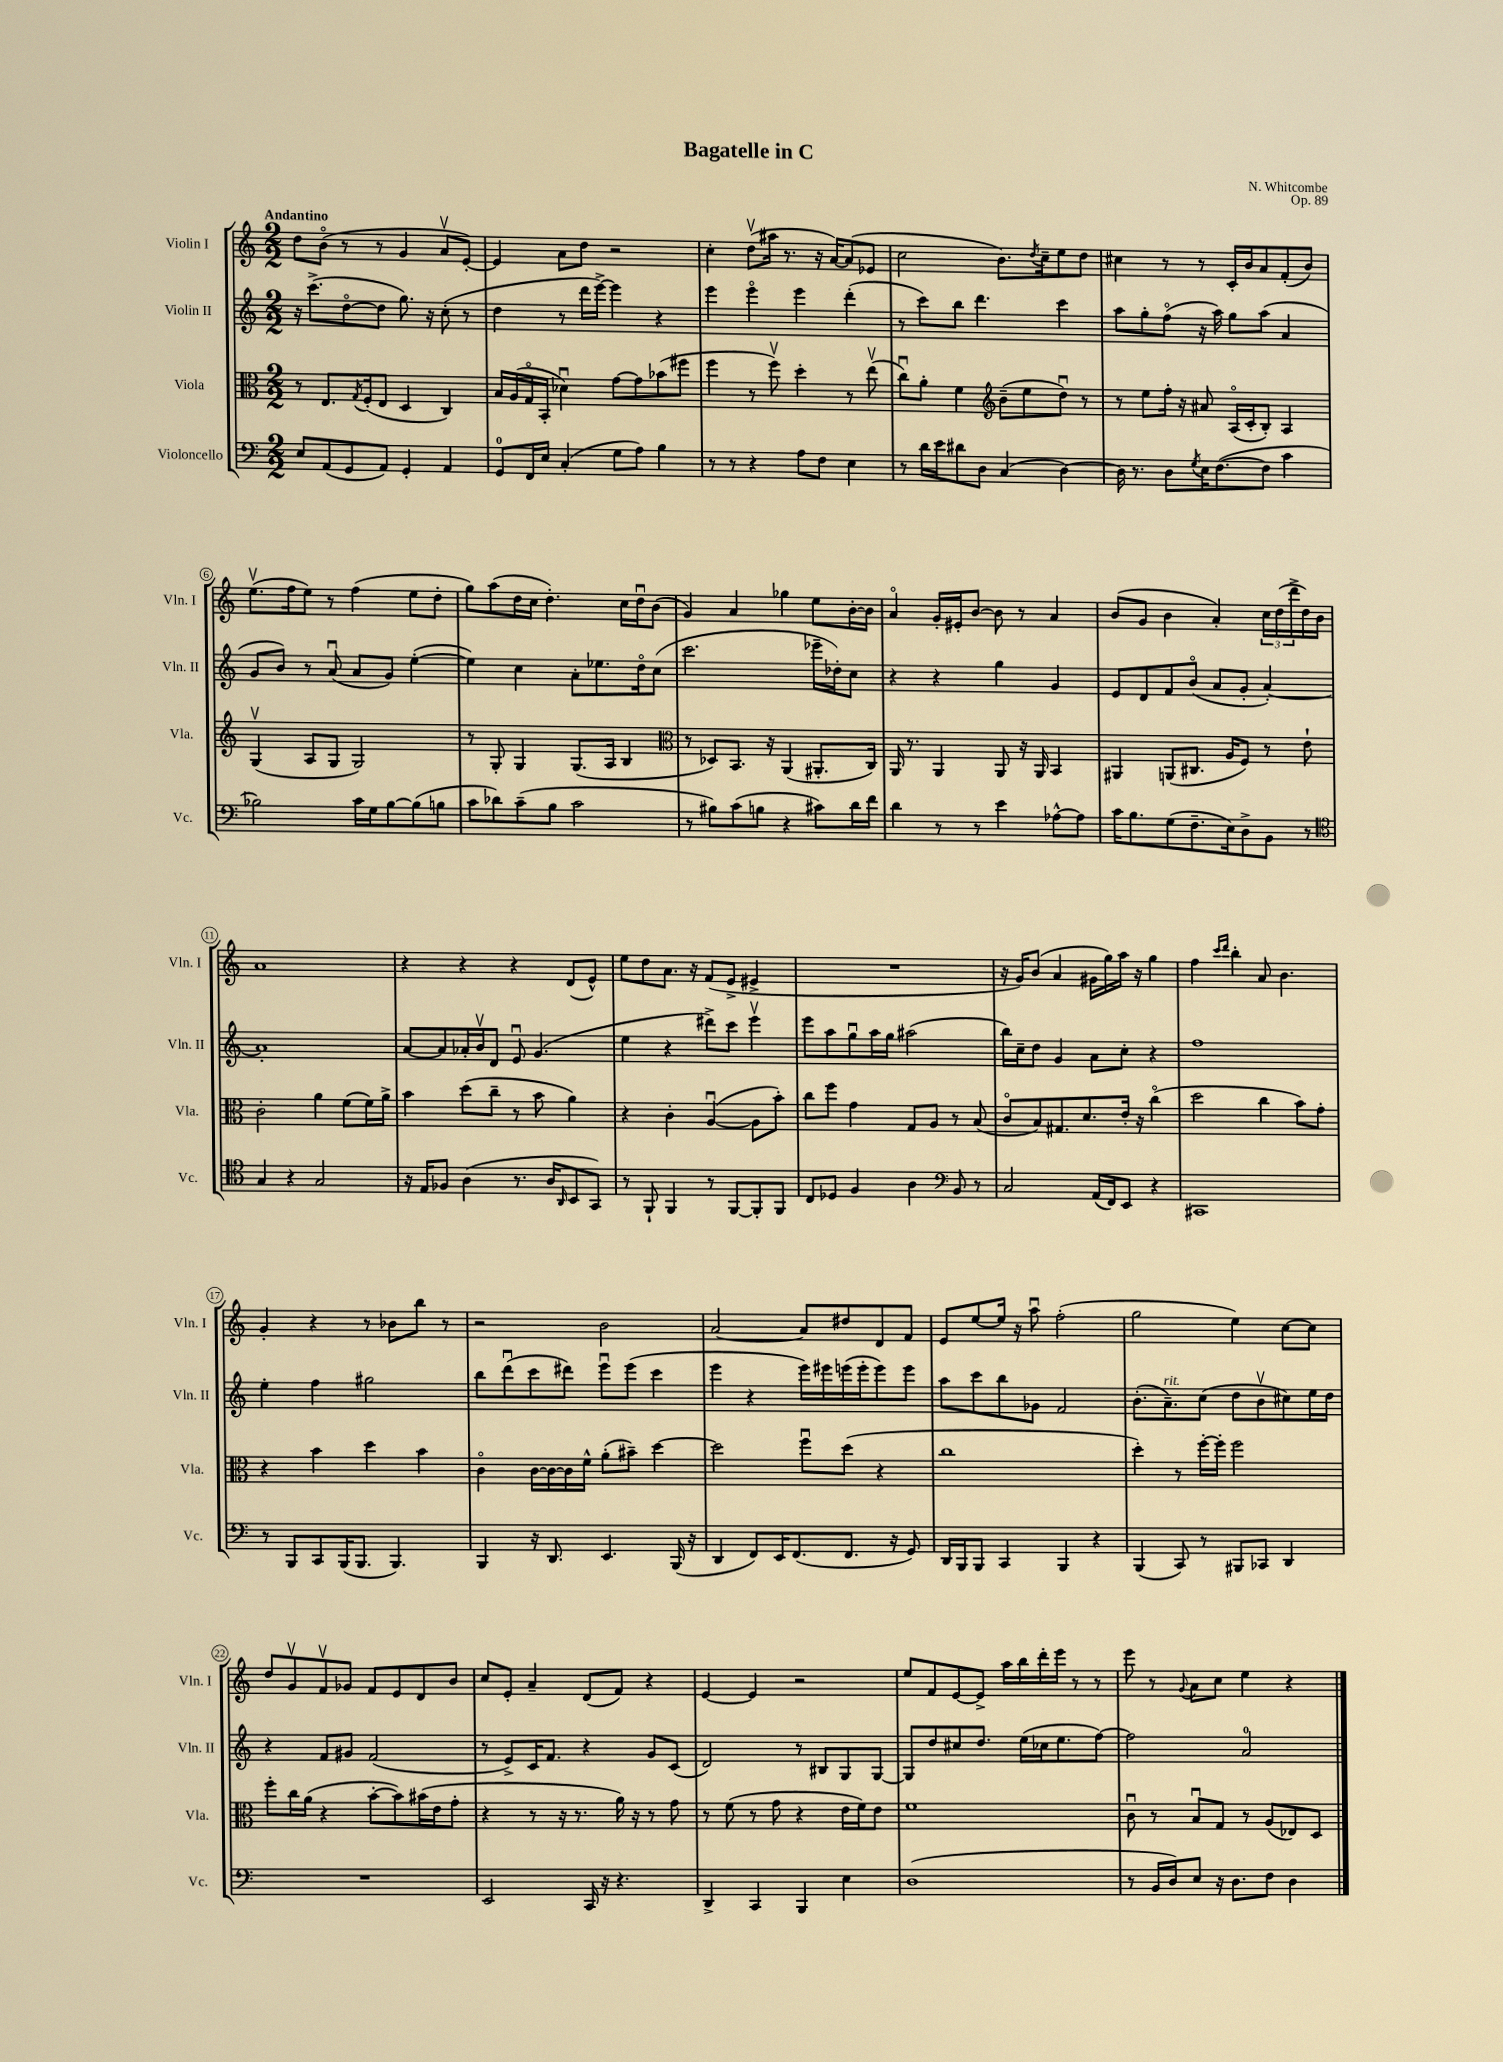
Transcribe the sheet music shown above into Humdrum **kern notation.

**kern	**kern	**kern	**kern
*staff4	*staff3	*staff2	*staff1
*clefF4	*clefC3	*clefG2	*clefG2
*k[]	*k[]	*k[]	*k[]
*M2/2	*M2/2	*M2/2	*M2/2
8E	8r	16r	8dd
.	.	(8.ccc^	.
(8AA	8.E	.	(8bo
8GG	.	[8ddo	8r
.	8qG	.	.
.	(16F'	.	.
8AA)	8E	8dd]	8r
4GG'	4D	8.gg)	4g
.	.	16r	.
4AA	4C)	(8cc'	8av
.	.	8r	[8e')
=	=	=	=
8GG	16B	4dd	4e]
.	(16A	.	.
16FF	16Go	.	.
16E	16BB'	.	.
(4C'	4d-u)	8r	8a
.	.	16ddd	8dd
.	.	[16eee^)	.
8G	[8g	4eee]	2r
8A)	8g]	.	.
4B	(8b-	4r	.
.	8ff#	.	.
=	=	=	=
8r	4ff	4eee	4cc'
8r	.	.	.
4r	8r	4eeeo	(8ddv
.	8ffv)	.	16aa#
.	.	.	8.r
8A	4dd'	4eee	.
8F	.	.	16r
.	.	.	[16a)
4E	8r	(4ddd'	(8a]
.	(8eev	.	8e-
=	=	=	=
8r	8ccu)	8r	2cc
16d	8a'	8ccc)	.
16e	.	.	.
8d#	4f	8bb	.
8D	.	4.ddd	.
*	*clefG2	*	*
(4C	(8b~	.	8.b)
.	8ee	.	.
.	.	.	8qdd
.	.	.	16cc~
[4D)	8ddu)	4ccc	8ee
.	8r	.	8dd
=	=	=	=
16D]	8r	8aa	4cc#
8.r	.	.	.
.	8ee	8gg'	.
8D	16ff'	(8ffo	8r
.	16r	.	.
8qG	.	.	.
16E	8a#	16r	8r
([8.F	.	16aa)	.
.	(16Ao	8gg	16c'
.	16c'	.	16b
8F]	8B')	(8aa	8a
4c	4A	4a	(8f'
.	.	.	8b)
=	=	=	=
2B-)	(4Gv	8g	(8.eev
.	.	8b)	.
.	.	.	16ff
.	8A	8r	8ee)
.	8G	(8au	8r
16c	2G)	8a	(4ff
16G	.	.	.
[8B-	.	8g)	.
(8B-]	.	([4ee'	8ee
8B	.	.	8dd'
=	=	=	=
8c	8r	4ee])	8gg)
8d-)	8G'	.	(8aa
(8c~	4G	4cc	16dd
.	.	.	16cc
8B	.	.	4.dd')
2c	(8.G	8a'	.
.	.	8.ee-	.
.	16A	.	.
.	4B	.	16cc
.	.	16ddo	16ddu
.	.	(8cc	(8b
=	=	=	=
*	*clefC3	*	*
8r	8r	2.ccc	4g)
8B#)	8D-)	.	.
(8c	8.BB	.	4a
8B	.	.	.
.	16r	.	.
4r	(4AA	.	4gg-
8c#)	8.AA#'	16eee-~	8ee
.	.	16dd-')	.
16d	.	8cc	[16b'
16f	16C)	.	16b]
=	=	=	=
4d	16AA	4r	4ao
.	8.r	.	.
8r	4AA	4r	16g'
.	.	.	16e#'
8r	.	.	[8b
4e	8AA	4gg	8b]
.	16r	.	8r
.	16AA	.	.
[8A-^^	4BB	4g	4a
8A-]	.	.	.
=	=	=	=
16c	4AA#	8e	(8b
8.B	.	.	.
.	.	8d	8g
(8G	(8AA	8f	4b
8.F~	8.C#	(8bo	.
.	.	8a	4a')
16E)	16A	.	.
8D^	8F)	8g'	.
8BB	8r	[4a')	24cc
.	.	.	(24dd
.	.	.	24ddd^
8r	8e`	.	16dd)
.	.	.	16b
=	=	=	=
*clefC4	*	*	*
4G	2c'	1a']	1a
4r	.	.	.
2G	4a	.	.
.	(8f	.	.
.	16f)	.	.
.	16a^	.	.
=	=	=	=
16r	4b	[8a	4r
16E	.	.	.
8F-	.	8a]	.
(4A	(8dd	16a-'	4r
.	.	16bv	.
.	8cc~	8d	.
8.r	8r	8eu	4r
.	8b	(4.g	.
16A	.	.	.
16qqAA	.	.	.
8BB	4a)	.	(8d
8GG)	.	.	8e^^)
=	=	=	=
8r	4r	4ee	8ee
8FF`	.	.	8dd
4FF	4c'	4r	8.a
.	.	.	16r
8r	([4Au	8ddd#^)	(8f
[8FF	.	8ccc	8e^
8FF']	8A]	4eeev	4e#^
8FF	8b')	.	.
=	=	=	=
8C	8cc	8eee	1r
8D-	8ff	8aa	.
4F	4g	8ggu	.
.	.	16aa	.
.	.	16gg	.
4A	8G	(2aa#	.
.	8A	.	.
*clefF4	*	*	*
8BB	8r	.	.
8r	(8B	.	.
=	=	=	=
2C	8co	16bb)	16r
.	.	16cc~	16g)
.	8B)	8dd	(8b
.	8.G#	4g	4a
.	8.d	.	.
(16AA	.	8a	16g#
16FF)	.	.	16gg)
8EE	16e'	8cc'	16aa
.	16r	.	16r
4r	(4cco	4r	4gg
=	=	=	=
1CC#	2dd	1ff	4ff
.	.	.	16qqccc
.	.	.	16qqddd
.	.	.	4bb'
.	4cc	.	8a
.	.	.	4.b
.	8b)	.	.
.	8g'	.	.
=	=	=	=
8r	4r	4ee'	4g'
8BBB	.	.	.
8CC	4b	4ff	4r
(16BBB	.	.	.
8.BBB	.	.	.
.	4dd	2gg#	8r
4.BBB)	.	.	8b-
.	4b	.	8bb
.	.	.	8r
=	=	=	=
4BBB	4co	8bb	2r
.	.	(8dddu	.
16r	[16c	8ccc	.
8.DD	16c_	.	.
.	16c]	8ddd#)	.
.	16f^^	.	.
4.EE	(8a'	8eeeu	2b
.	8b#~)	(8eee	.
.	[4dd	4ccc	.
(16BBB	.	.	.
16r	.	.	.
=	=	=	=
4DD	2dd]	4eee	[2a
8FF)	.	4r	.
16EE	.	.	.
(8.FF	.	.	.
.	8ffu	16eee)	8a]
.	.	16eee#	.
8.FF	(8dd	(16eee	8dd#
.	.	16eee'	.
.	4r	8eee)	8d
16r	.	.	.
8GG)	.	8eee	8f
=	=	=	=
16DD	1cc	8aa	8e
16BBB	.	.	.
8BBB	.	8ccc	[8ee
4CC	.	8bb	16ee]
.	.	.	16r
.	.	8g-	8aau
4BBB	.	2f	(2ff'
4r	.	.	.
=	=	=	=
(4BBB	4dd')	(8.b'	2gg
.	.	8.a~)	.
8CC)	8r	.	.
8r	[16ff'	(8cc	.
.	16ff']	.	.
8BBB#	2ff	8dd	4ee)
8CC-	.	8bv	.
4DD	.	8cc#)	[8cc
.	.	16ee	8cc]
.	.	16dd	.
=	=	=	=
1r	8ff'	4r	8dd
.	16cc	.	8gv
.	(16a	.	.
.	4r	8f	8fv
.	.	8g#	8g-
.	[8b'	(2f	8f
.	8b])	.	8e
.	(16b#	.	8d
.	16e	.	.
.	8g'	.	8b
=	=	=	=
2EE	4r	8r	8cc
.	.	8e^)	8e'
.	8r	16c	4a~
.	.	8.f	.
.	16r	.	.
.	8.r	.	.
16CC	.	4r	(8d
16r	.	.	.
4.r	16a)	.	8f)
.	16r	.	.
.	8r	8g	4r
.	8g	(8c	.
=	=	=	=
4DD^	8r	2d)	[4e
.	(8f	.	.
4CC	8r	.	4e]
.	8g	.	.
4BBB	4r	8r	2r
.	.	8B#	.
4E	16e	8G	.
.	16f)	.	.
.	8e	[8G	.
=	=	=	=
(1D	1f	8G]	8ee
.	.	8dd	8f
.	.	8cc#	[8e
.	.	8.dd	8e^]
.	.	.	16aa
.	.	(16ee	16bb
.	.	16cc-	16ddd'
.	.	8.ee	16eee
.	.	.	8r
.	.	[8ff)	8r
=	=	=	=
8r	8cu	2ff]	8eee
16BB	8r	.	8r
16D)	.	.	.
.	.	.	8qqg
8E	8Bu	.	8a
16r	8G	.	8cc
8.D	.	.	.
.	8r	2a	4ee
8F	(8A	.	.
4D	8E-)	.	4r
.	8D	.	.
==	==	==	==
*-	*-	*-	*-
